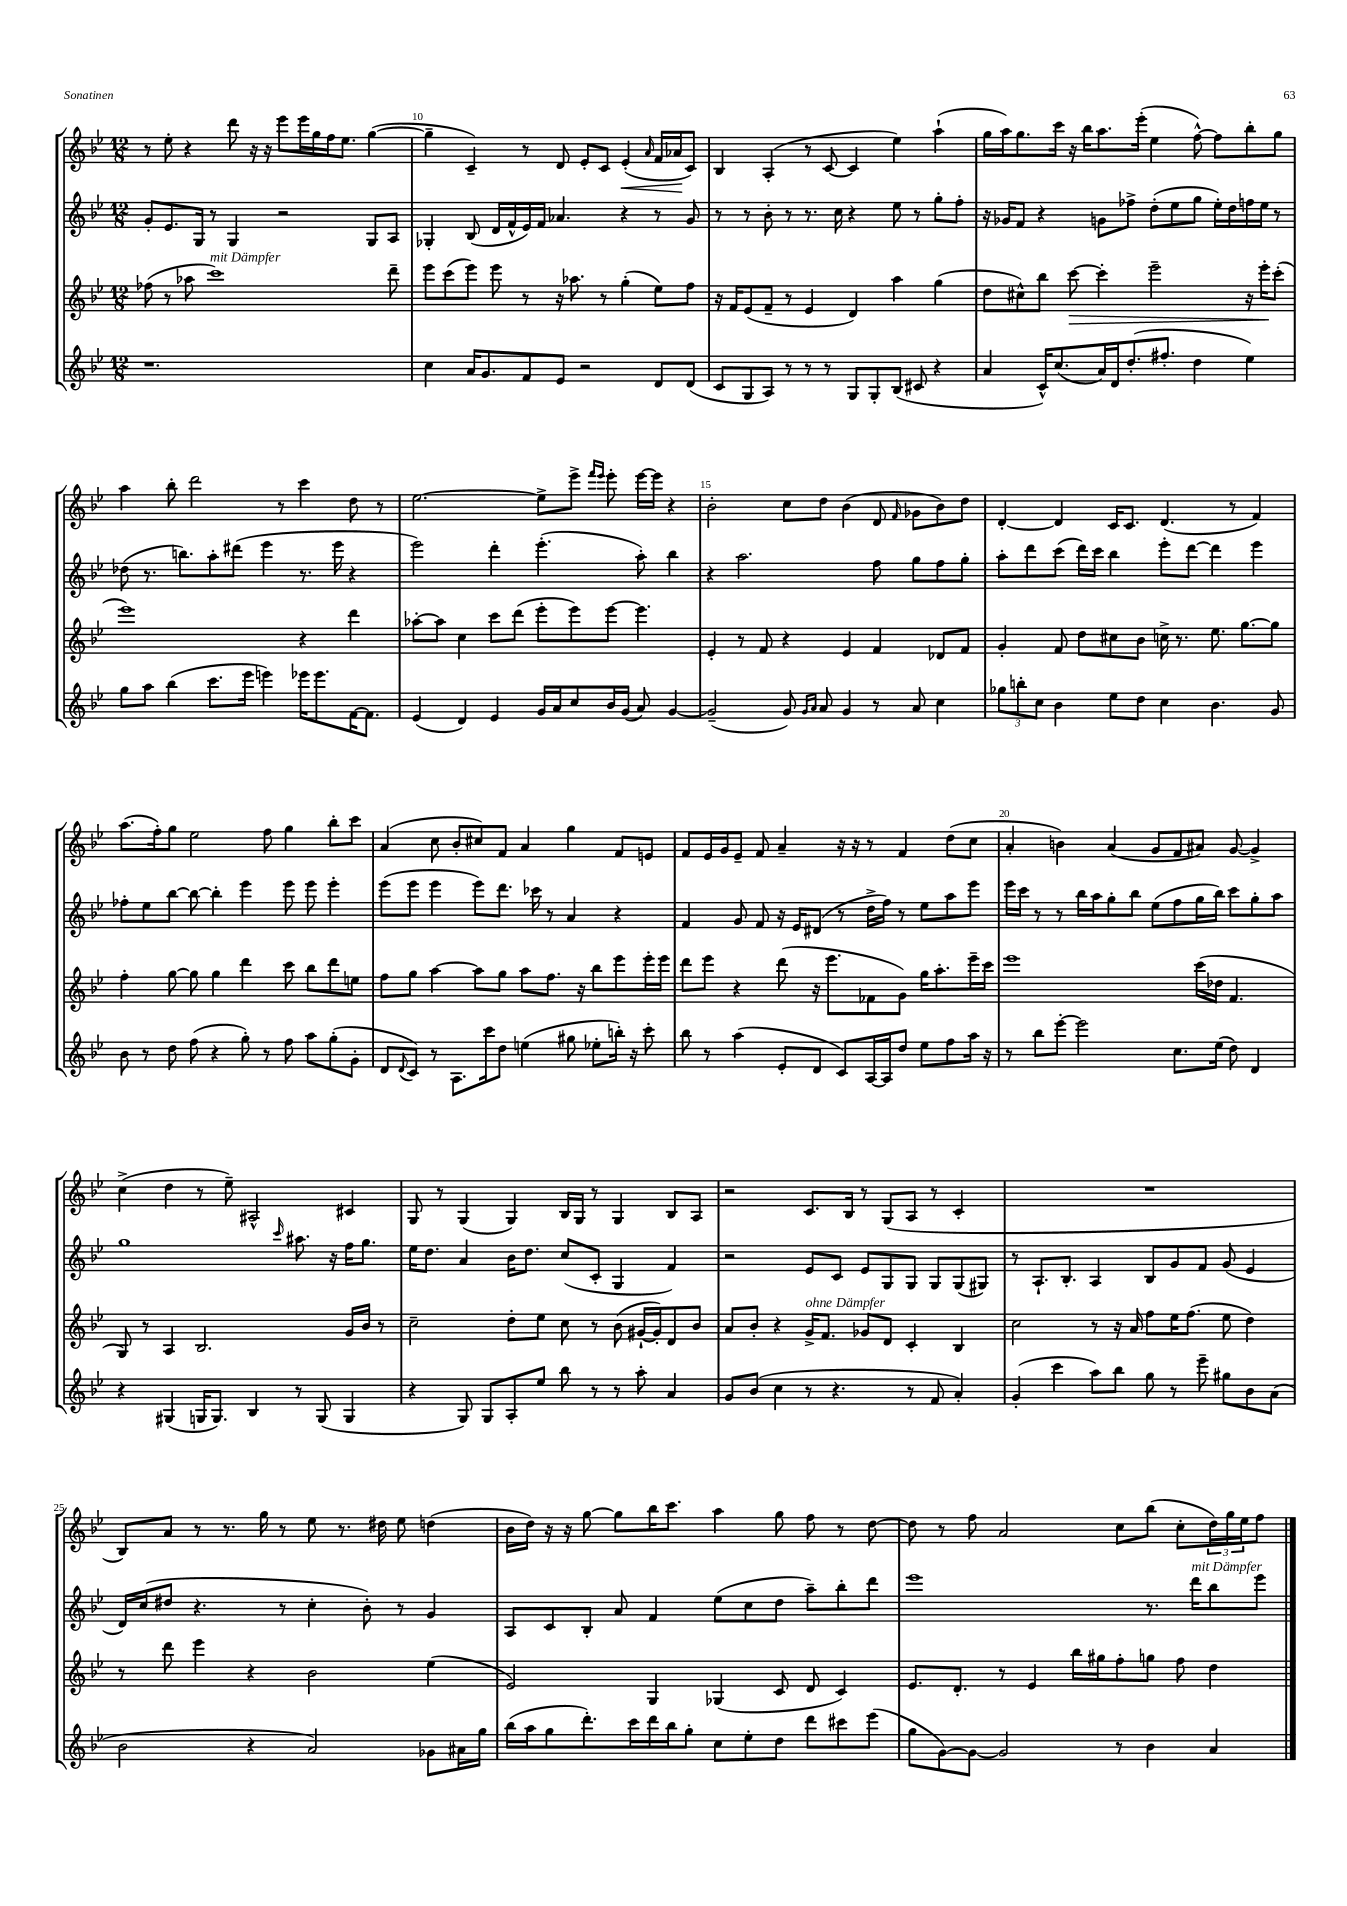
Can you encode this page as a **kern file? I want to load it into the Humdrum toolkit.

**kern	**kern	**dynam	**kern	**kern	**dynam
*part4	*part3	*part3	*part2	*part1	*part1
*staff4	*staff3	*staff3	*staff2	*staff1	*staff1
*clefG2	*clefG2	*	*clefG2	*clefG2	*
*k[b-e-]	*k[b-e-]	*	*k[b-e-]	*k[b-e-]	*
*M12/8	*M12/8	*	*M12/8	*M12/8	*
=9	=9	=9	=9	=9	=9
1.r	(8ff-X\	.	8g'/L	8r	.
.	8r	.	8.e-/	8ee-'\	.
.	8aa-X\	.	.	4r	.
.	.	.	16G/Jk	.	.
!	!LO:TX:a:i:t=mit Dämpfer	!	!	!	!
.	1ccc)	.	8r	.	.
.	.	.	4G/	8ddd\	.
.	.	.	.	16r	.
.	.	.	.	16r	.
.	.	.	2r	8eee-\L	.
.	.	.	.	16eee-\L	.
.	.	.	.	16gg\	.
.	.	.	.	16ff\J	.
.	.	.	.	8.ee-\J	.
.	.	.	8G/L	([4gg\	.
.	8ddd~\	.	8A/J	.	.
=10	=10	=10	=10	=10	=10
4cc\	8eee-\L	.	4G-X'/	4gg~\]	.
.	(8ccc\	.	.	.	.
16a/KL	8eee-\J)	.	(8B-/	4c~/)	.
8.g/	.	.	.	.	.
.	8eee-\	.	16d/LL	.	.
.	.	.	16f^^/	.	.
8f/	8r	.	16e-/)	8r	.
.	.	.	16f/JJ	.	.
8e-/J	16r	.	4.a-X/	8d/	.
.	8.aa-X\	.	.	.	.
2r	.	.	.	8e-'/L	.
.	8r	.	.	8c/J	.
!	!	!	!	!	!LO:HP:b
.	(4gg'\	.	4r	(4e-'/	<
.	.	.	.	16qqa/	.
8d/L	8ee-\L)	.	8r	16f/LL	.
.	.	.	.	16a-X/J	.
(8d/J	8ff\J	.	8g/	8c/J)	[
=11	=11	=11	=11	=11	=11
8c/L	16r	.	8r	4B-/	.
.	16f/KL	.	.	.	.
8G/	(8e-/	.	8r	.	.
8A/J)	8f~/J	.	8b-'\	(4A'/	.
8r	8r	.	8r	.	.
8r	4e-/	.	8.r	8r	.
8r	.	.	.	[8c/	.
.	.	.	16cc\	.	.
8G/L	4d/)	.	4r	4c/]	.
8G'/	.	.	.	.	.
(8B-/J	4aa\	.	8ee-\	4ee-\)	.
8c#X/	.	.	8r	.	.
4r	(4gg\	.	8gg'\L	(4aa`\	.
.	.	.	8ff'\J	.	.
=12	=12	=12	=12	=12	=12
4a/	8dd\L	.	16r	16gg\LL	.
.	.	.	16g-X/KL	16aa\J)	.
.	8cc#X^^\)	.	8f/J	8.gg\	.
16c^^/KL)	8bb-\J	.	4r	.	.
(8.cc/	.	.	.	16ccc\Jk	.
!	!	!LO:HP:b	!	!	!
.	[8ccc\	>	.	16r	.
.	.	.	.	16bb-\KL	.
16a/L)	4ccc'\]	.	8gn\L	8.aa\	.
16d/J	.	.	.	.	.
(8.dd'/	.	.	8ff-X^\J	.	.
.	.	.	.	(16eee-'\Jk	.
.	2eee-~\	.	(8dd'\L	4ee-\	.
8.ff#X'/J	.	.	.	.	.
.	.	.	8ee-\	.	.
4dd\	.	.	8gg\J	[8ff^^\)	.
.	.	.	16ee-'\LL)	8ff\L]	.
.	.	.	16dd\	.	.
4ee-\)	16r	.	16ffn\	8bb-'\	.
.	16eee-'\KL	.	16ee-\JJ	.	.
.	(8ccc'\J	]	8r	8gg\J	.
!!LO:LB:g=z
=13	=13	=13	=13	=13	=13
8gg\L	1eee-)	.	(8dd-X\	4aa\	.
8aa\J	.	.	8.r	.	.
(4bb-\	.	.	.	8bb-'\	.
.	.	.	8.bbn\L)	.	.
.	.	.	.	2ddd\	.
8.ccc\L	.	.	8aa'\	.	.
.	.	.	(8ddd#X\J	.	.
16eee-\Jk	.	.	.	.	.
4eeen\)	.	.	4eee-\	.	.
.	.	.	.	8r	.
16eee-X\KL	4r	.	8.r	4ccc\	.
8.eee-\	.	.	.	.	.
.	.	.	16eee-\	.	.
[16f\K	4ddd\	.	4r	8dd\	.
8.f\J]	.	.	.	.	.
.	.	.	.	8r	.
=14	=14	=14	=14	=14	=14
(4e-/	[8aa-X'\L	.	2eee-\)	[2.ee-\	.
.	8aa-\J]	.	.	.	.
4d/)	4cc\	.	.	.	.
4e-/	8ccc\L	.	4ddd'\	.	.
.	(8ddd\J	.	.	.	.
16g/LL	8eee-'\L	.	(4.eee-'\	8ee-^\L]	.
16a/J	.	.	.	.	.
8cc/	8eee-\)	.	.	8eee-^\J	.
.	.	.	.	16qqfff/LL	.
.	.	.	.	16qqeee-/JJ	.
16b-/L	[8eee-\J	.	.	8eee-'\	.
(16g/JJ	.	.	.	.	.
8a/)	4.eee-\]	.	8aa'\)	[16eee-\LL	.
.	.	.	.	16eee-\JJ]	.
[4g/	.	.	4bb-\	4r	.
=15	=15	=15	=15	=15	=15
(2g~/]	4e-'/	.	4r	2b-'\	.
.	8r	.	2.aa\	.	.
.	8f/	.	.	.	.
8g/)	4r	.	.	8cc\L	.
16qqg/LL	.	.	.	.	.
16qqa/JJ	.	.	.	.	.
8a/	.	.	.	8dd\J	.
4g/	4e-/	.	.	(4b-\	.
8r	4f/	.	8ff\	8d/	.
.	.	.	.	16qqf/	.
8a/	.	.	8gg\L	8g-X\L	.
4cc\	8d-X/L	.	8ff\	8b-\)	.
.	8f/J	.	8gg'\J	8dd\J	.
=16	=16	=16	=16	=16	=16
12gg-X\L	4g'/	.	8aa'\L	[4d'/	.
12bbn'\	.	.	.	.	.
.	.	.	8ddd\	.	.
12cc\J	.	.	.	.	.
4b-\	8f/	.	(8ccc\J	4d/]	.
.	8dd\L	.	16ddd\LL)	.	.
.	.	.	16ccc\JJ	.	.
8ee-\L	8cc#X\	.	4bb-\	16c/KL	.
.	.	.	.	8.c/J	.
8dd\J	8b-\J	.	.	.	.
4cc\	16ccn^\	.	8eee-'\L	(4.d/	.
.	8.r	.	.	.	.
.	.	.	[8ddd\J	.	.
4.b-\	8.ee-\	.	4ddd\]	.	.
.	.	.	.	8r	.
.	[8.gg\L	.	.	.	.
.	.	.	4eee-\	4f/)	.
8g/	8gg\J]	.	.	.	.
!!LO:LB:g=z
=17	=17	=17	=17	=17	=17
8b-\	4ff'\	.	8ff-X'\L	(8.aa\L	.
8r	.	.	8ee-\	.	.
.	.	.	.	16ff'\k)	.
8dd\	[8gg\	.	[8bb-\J	8gg\J	.
(8ff\	8gg\]	.	8bb-\_	2ee-\	.
4r	4gg\	.	4bb-'\]	.	.
8gg'\)	4ddd\	.	4eee-\	.	.
8r	.	.	.	8ff\	.
8ff\	8ccc\	.	8eee-\	4gg\	.
8aa\L	8bb-\L	.	8eee-\	.	.
(8gg'\	8ddd\	.	4eee-'\	8bb-'\L	.
8g'\J	8een\J	.	.	8ccc\J	.
=18	=18	=18	=18	=18	=18
8d/L	8ff\L	.	(8eee-\L	(4a/	.
8qqd/	.	.	.	.	.
8c/J)	8gg\J	.	8eee-\J	.	.
8r	[4aa\	.	4eee-\	8cc\	.
8.A\L	.	.	.	8b-'/L	.
.	8aa\L]	.	8eee-\L)	8cc#X/)	.
16ccc\k	.	.	.	.	.
8dd\J	8gg\J	.	8.ddd\J	8f/J	.
(4een\	8aa\L	.	.	4a/	.
.	.	.	16ccc-X\	.	.
.	8.ff\J	.	8r	.	.
8gg#X\	.	.	4a/	4gg\	.
.	16r	.	.	.	.
8ee-X'\L	8bb-\L	.	.	.	.
16bbn'\Jk)	8eee-\	.	4r	8f/L	.
16r	.	.	.	.	.
8ccc'\	16eee-'\L	.	.	8en/J	.
.	16eee-\JJ	.	.	.	.
=19	=19	=19	=19	=19	=19
8bb-\	8ddd\L	.	4f/	8f/L	.
8r	8eee-\J	.	.	16e-/L	.
.	.	.	.	16g/J	.
(4aa\	4r	.	8g/	8e-~/J	.
.	.	.	8f/	8f/	.
8e-'/L	(8ddd\	.	16r	4a~/	.
.	.	.	16e-/KL	.	.
8d/J	16r	.	(8d#X/J	.	.
.	8.eee-\L	.	.	.	.
8c/L)	.	.	8r	16r	.
.	.	.	.	16r	.
[16A/L	8f-X\	.	16dd^\LL	8r	.
16A/J]	.	.	16ff\JJ)	.	.
8dd/J	8g\J)	.	8r	4f/	.
8ee-\L	16gg\KL	.	8ee-\L	.	.
.	8.aa'\	.	.	.	.
8ff\	.	.	8aa\	(8dd\L	.
16aa\Jk	16eee-~\L	.	8eee-\J	8cc\J	.
16r	16ccc\JJ	.	.	.	.
=20	=20	=20	=20	=20	=20
8r	1eee-	.	16eee-\LL	4a'/	.
.	.	.	16ccc\JJ	.	.
8bb-\L	.	.	8r	.	.
[8eee-'\J	.	.	8r	4bn\)	.
2eee-\]	.	.	16bb-\LL	.	.
.	.	.	16aa\J	.	.
.	.	.	8gg'\	(4a/	.
.	.	.	8bb-\J	.	.
.	.	.	(8ee-\L	8g/L	.
8.cc\L	.	.	8ff\	8f/	.
.	(16ccc\LL	.	16gg\L	8a#X/J)	.
(16ee-\Jk	16dd-X\JJ	.	16bb-\JJ)	.	.
8dd\)	4.f/	.	8ccc\L	[8g/	.
4d/	.	.	8gg'\	4g^/]	.
.	.	.	8aa\J	.	.
!!LO:LB:g=z
=21	=21	=21	=21	=21	=21
4r	8G/)	.	1gg	(4cc^\	.
.	8r	.	.	.	.
(4G#X/	4A/	.	.	4dd\	.
16Gn/KL	2.B-/	.	.	8r	.
8.G/J)	.	.	.	.	.
.	.	.	.	8ee-~\)	.
4B-/	.	.	.	2A#X^^/	.
.	.	.	16qqccc/	.	.
8r	.	.	8.aa#X\	.	.
(8G/	.	.	.	.	.
.	.	.	16r	.	.
4G/	16g/LL	.	16ff\KL	4c#X/	.
.	16b-/JJ	.	8.gg\J	.	.
.	8r	.	.	.	.
=22	=22	=22	=22	=22	=22
4r	2cc~\	.	16ee-\KL	8G/	.
.	.	.	8.dd\J	.	.
.	.	.	.	8r	.
8G/)	.	.	4a/	(4G/	.
8G/L	.	.	.	.	.
8A'/	8dd'\L	.	16b-\KL	4G/)	.
.	.	.	8.dd\J	.	.
8ee-/J	8ee-\J	.	.	.	.
8bb-\	8cc\	.	(8cc/L	16B-/LL	.
.	.	.	.	16G/JJ	.
8r	8r	.	8c'/J	8r	.
8r	(8b-\	.	4G/	4G/	.
8aa'\	[16g#X`/LL	.	.	.	.
.	16g#'/J])	.	.	.	.
4a/	8d/	.	4f/)	8B-/L	.
.	8b-/J	.	.	8A/J	.
=23	=23	=23	=23	=23	=23
8g/L	8a/L	.	2r	2r	.
(8b-/J	8b-'/J	.	.	.	.
4cc\	4r	.	.	.	.
!	!LO:TX:a:i:t=ohne Dämpfer	!	!	!	!
8r	16g^/KL	.	8e-/L	8.c/L	.
.	8.f/J	.	.	.	.
4.r	.	.	8c/J	.	.
.	.	.	.	16B-/Jk	.
.	8g-X/L	.	8e-/L	8r	.
.	8d/J	.	8G/	(8G/L	.
8r	4c'/	.	8G/J	8A/J	.
8f/	.	.	8G/L	8r	.
4a'/)	4B-/	.	(8G/	4c'/	.
.	.	.	8G#X/J)	.	.
=24	=24	=24	=24	=24	=24
(4g'/	2cc\	.	8r	1.r	.
.	.	.	8.A`/L	.	.
4ccc\	.	.	.	.	.
.	.	.	8.B-'/J	.	.
8aa\L)	8r	.	4A/	.	.
8bb-\J	16r	.	.	.	.
.	16a/	.	.	.	.
8gg\	8ff\L	.	8B-/L	.	.
8r	16ee-\K	.	8g/	.	.
.	(8.ff\J	.	.	.	.
8eee-~\	.	.	8f/J	.	.
8gg#X\L	8ee-\	.	(8g/	.	.
8b-\	4dd\)	.	4e-/	.	.
(8a\J	.	.	.	.	.
!!LO:LB:g=z
=25	=25	=25	=25	=25	=25
2b-\	8r	.	16d/LL)	8B-/L)	.
.	.	.	(16cc/J	.	.
.	8ddd\	.	8dd#X/J	8a/J	.
.	4eee-\	.	4.r	8r	.
.	.	.	.	8.r	.
4r	4r	.	.	.	.
.	.	.	.	16gg\	.
.	.	.	8r	8r	.
2a/)	2b-\	.	4cc'\	8ee-\	.
.	.	.	.	8.r	.
.	.	.	8b-'\)	.	.
.	.	.	.	16dd#X\	.
.	.	.	8r	8ee-\	.
8g-X\L	(4ee-\	.	4g/	(4ddn\	.
16a#X\L	.	.	.	.	.
16gg\JJ	.	.	.	.	.
=26	=26	=26	=26	=26	=26
(16bb-\LL	2e-/)	.	8A/L	16b-\LL	.
16aa\J	.	.	.	16dd\JJ)	.
8gg\	.	.	8c/	16r	.
.	.	.	.	16r	.
8.ddd'\)	.	.	8B-'/J	[8gg\	.
.	.	.	8a/	8gg\L]	.
16ccc\L	.	.	.	.	.
16ddd\	4G/	.	4f/	16bb-\K	.
16bb-\J	.	.	.	8.ccc\J	.
8gg'\J	.	.	.	.	.
8cc\L	(4G-X/	.	(8ee-\L	4aa\	.
8ee-'\	.	.	8cc\	.	.
8dd\J	8c/	.	8dd\J	8gg\	.
8ddd\L	8d/	.	8aa~\L)	8ff\	.
8ccc#X\	4c/)	.	8bb-'\	8r	.
(8eee-\J	.	.	8ddd\J	[8dd\	.
=27	=27	=27	=27	=27	=27
8gg\L	8.e-/L	.	1eee-	8dd\]	.
[8g\)	.	.	.	8r	.
.	8.d'/J	.	.	.	.
8g\J_	.	.	.	8ff\	.
2g/]	8r	.	.	2a/	.
.	4e-/	.	.	.	.
.	16bb-\LL	.	.	.	.
.	16gg#X\J	.	.	.	.
8r	8ff'\	.	.	8cc\L	.
4b-\	8ggn\J	.	8.r	(8bb-\J	.
.	8ff\	.	.	8cc'\L	.
!	!	!	!LO:TX:a:i:t=mit Dämpfer	!	!
.	.	.	16ddd\KL	.	.
4a/	4dd\	.	8bb-\	24dd\L)	.
.	.	.	.	24gg\	.
.	.	.	.	24ee-\J	.
.	.	.	8eee-\J	8ff\J	.
==	==	==	==	==	==
*-	*-	*-	*-	*-	*-
